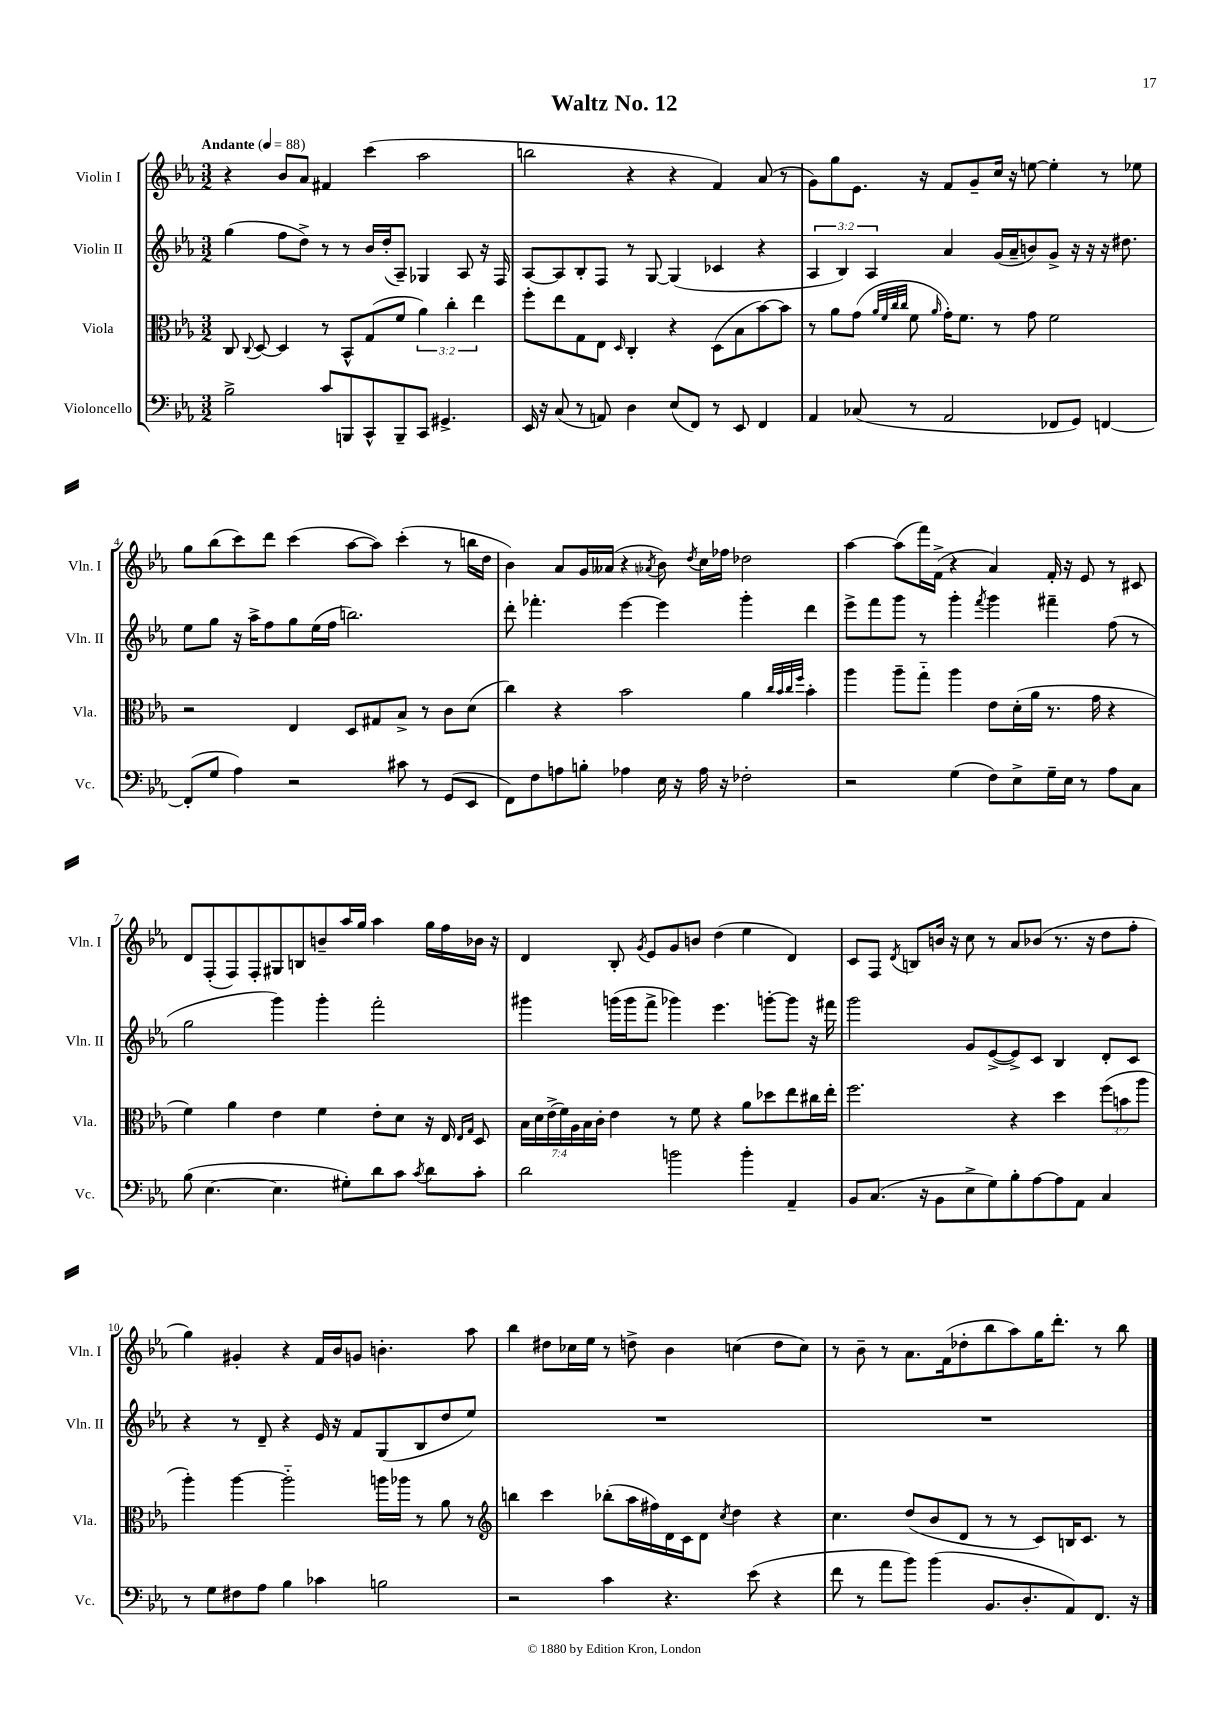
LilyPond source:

\header { title = "Waltz No. 12" }
<<
\new StaffGroup <<
\new Staff = "s0" \with { instrumentName = "Violin I" shortInstrumentName = "Vln. I" } {
    \clef treble \key ees \major \numericTimeSignature \time 3/2 \tempo "Andante" 4 = 88
    \autoBeamOff r4 bes'8[ aes'8] fis'4 c'''4( aes''2 |
    b''2 r4 r4 f'4) aes'8( r8 |
    g'8[) g''8 ees'8.] r16 f'8[ g'8-- c''16] r16 e''8~ e''4-. r8 ees''8 |
    g''8[ bes''8( c'''8) d'''8] c'''4( aes''8[~ aes''8]) c'''4-.( r8 b''16[ d''16] |
    bes'4) aes'8[ g'16 aeses'16]( r4 \acciaccatura { aes'8 } bes'8) \acciaccatura { d''8 } c''16[ fes''16] des''2 |
    aes''4~ aes''8[( f'''16) f'16]->( r4 aes'4) f'16-. r16 ees'8 r8 cis'8 |
    d'8[ f8-.( f8) f8-. gis8 b8 b'8-- aes''16 g''16] aes''4 g''16[ f''16 bes'16] r16 |
    d'4 bes8-. \acciaccatura { g'8 } ees'8[ g'8 b'8] d''4( ees''4 d'4) |
    c'8[ f8] \acciaccatura { d'8 } b8[ b'16] r16 c''8 r8 aes'8[ bes'8]( r8. r16 d''8[ f''8]-. |
    g''4) gis'4-. r4 f'16[ bes'16 g'8] b'4.-. aes''8 |
    bes''4 dis''8[ ces''16 ees''16] r8 d''8-> bes'4 c''4( d''8[ c''8]) |
    r8 bes'8-- r8 aes'8.[ f'16( des''8-. bes''8 aes''8) g''16 d'''8.]-. r8 bes''8 \bar "|." |
}
\new Staff = "s1" \with { instrumentName = "Violin II" shortInstrumentName = "Vln. II" } {
    \clef treble \key ees \major \numericTimeSignature \time 3/2 \override Staff.TupletNumber.text = #tuplet-number::calc-fraction-text
    \autoBeamOff g''4( f''8[ d''8]->) r8 r8 bes'16[ d''16-.( aes8]--) ges4 aes8 r16 f16 |
    aes8[~ aes8 bes8-. f8] r8 g8~ g4( ces'4 r4 |
    \tuplet 3/2 { aes4 bes4) aes4 } aes'4 g'16[( aes'16-- b'8) g'8]-> r16 r16 r16 dis''8. |
    ees''8[ g''8] r16 aes''16[-> f''8 g''8 ees''16( f''16] b''2.) |
    d'''8-. fes'''4.-. ees'''4~ ees'''4 g'''4-. d'''4 |
    ees'''8[-> f'''8 g'''8] r8 g'''4-. \acciaccatura { f'''8 } g'''4 fis'''4-- f''8( r8 |
    g''2 g'''4) g'''4-. f'''2-. |
    gis'''4 g'''16[( g'''16 f'''8]-> ges'''4) ees'''4. g'''8[~-. g'''8] r16 fis'''16 |
    g'''2 g'8[ ees'8~->( ees'8->) c'8] bes4 d'8[-. c'8] |
    r4 r8 d'8-- r4 ees'16 r16 f'8[ g8( bes8 d''8 ees''8]) |
    R1. |
    R1. \bar "|." |
}
\new Staff = "s2" \with { instrumentName = "Viola" shortInstrumentName = "Vla." } {
    \clef alto \key ees \major \numericTimeSignature \time 3/2 \override Staff.TupletNumber.text = #tuplet-number::calc-fraction-text
    \autoBeamOff c8 \appoggiatura { c8 } d8~ d4 r8 bes,8[-^ g8( f'8] \tuplet 3/2 { aes'4) c''4-. ees''4 } |
    f''8[-. ees''8 g8 ees8] \grace { d16 } c4-. r4 d8[( bes8 bes'8~) bes'8] |
    r8 aes'8[ g'8]( \grace { aes'32[ f'32 c''32 c''32] } f'8 \grace { aes'16 } g'16[-.) f'8.] r8 g'8 f'2 |
    r2 ees4 d8[ gis8 bes8]-> r8 c'8[ d'8]( |
    c''4) r4 bes'2 aes'4 \grace { c''32[ bes'32 c''32 f''32] } bes'4-. |
    aes''4 aes''8[-- g''8]-_ aes''4 ees'8[ d'16-.( aes'16] r8. g'16 r4 |
    f'4) aes'4 ees'4 f'4 ees'8[-. d'8] r16 ees16 \grace { ees16[ g16] } d8 |
    \tuplet 7/4 { bes16[ d'16 ees'16->( f'16) aes16 bes16 c'16]-. } ees'4 r8 f'8 r4 aes'8[ des''8 ees''8 cis''16 ees''16]-. |
    f''2. r4 d''4 \tuplet 3/2 { f''8[( b'8 aes''8] } |
    aes''4-.) aes''4~ aes''2-_ a''16[ aes''16] r8 aes'8 r8 |
    \clef treble b''4 c'''4 bes''8[-.( aes''16 fis''16) d'16 c'16 d'8] \acciaccatura { c''8 } d''4 r4 |
    c''4. d''8[( bes'8 d'8] r8 r8 c'8[) b16 c'8.] r8 \bar "|." |
}
\new Staff = "s3" \with { instrumentName = "Violoncello" shortInstrumentName = "Vc." } {
    \clef bass \key ees \major \numericTimeSignature \time 3/2
    \autoBeamOff bes2-> c'8[ b,,8 c,8-^ b,,8-- c,8] gis,4.-> |
    ees,16 r16 c8( r8 a,8) d4 ees8[( f,8]) r8 ees,8 f,4 |
    aes,4 ces8( r8 aes,2 fes,8[ g,8]) f,4~ |
    f,8[-.( g8] aes4) r2 cis'8 r8 g,8[( ees,8] |
    f,8[) f8 a8 b8]-. aes4 ees16 r16 aes16 r16 fes2-. |
    r2 g4( f8[) ees8-> g16-- ees16] r8 aes8[ c8] |
    bes8( ees4.~ ees4. gis8[-.) d'8 c'8] \acciaccatura { c'8 } d'8[ c'8]-. |
    d'2 b'2 b'4-. aes,4-- |
    bes,8[ c8.]( r16 bes,8[ ees8-> g8) bes8-. aes8~ aes8 aes,8] c4 |
    r8 g8[ fis8 aes8] bes4 ces'4 b2 |
    r2 c'4 r4. ees'8( r4 |
    f'8 r8 aes'8[ bes'8]) bes'4( bes,8.[ d8.-. aes,8) f,8.] r16 \bar "|." |
}
>>
>>
